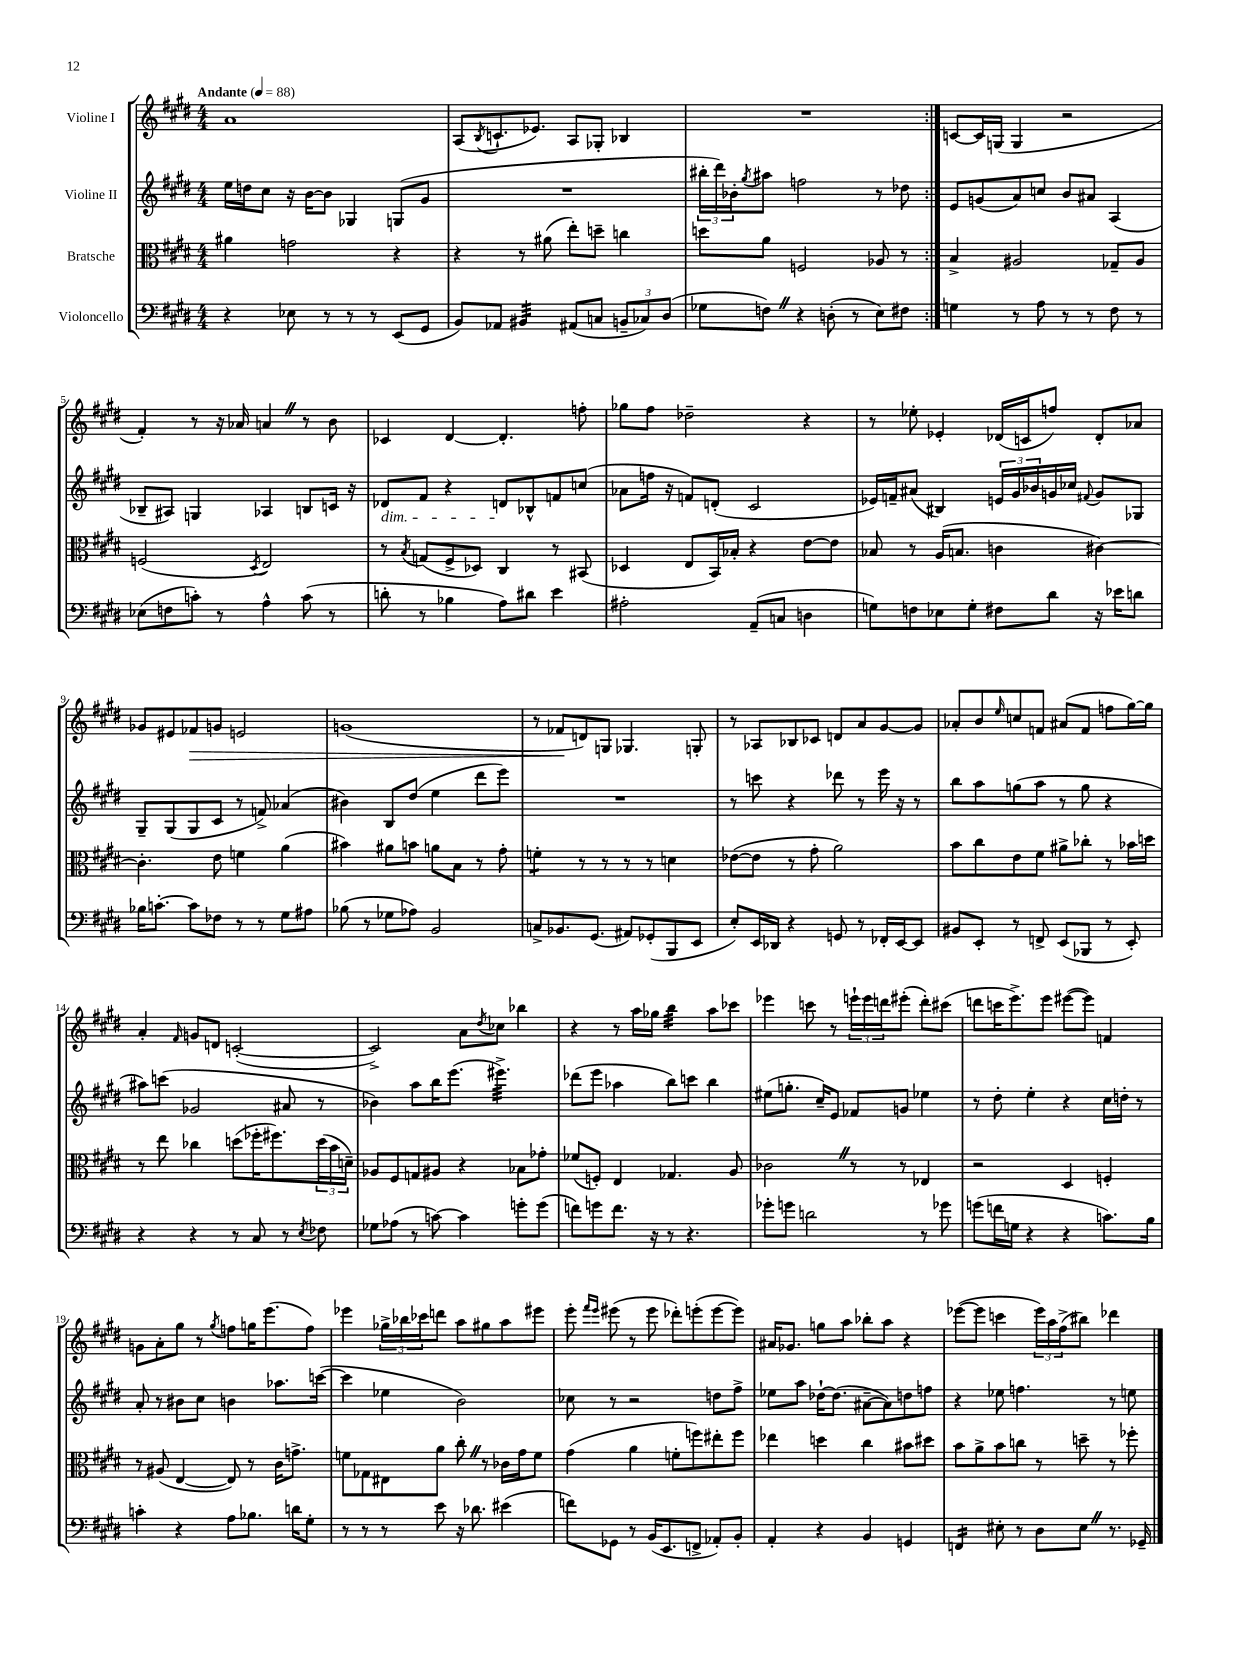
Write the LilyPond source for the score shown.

<<
\new StaffGroup <<
\new Staff = "s0" \with { instrumentName = "Violine I" } {
    \clef treble \key e \major \numericTimeSignature \time 4/4 \tempo "Andante" 4 = 88
    \repeat volta 2 { a'1 |
    a8( \acciaccatura { b8 } c'8.-! ees'8.) a8 ges8-. bes4 |
    R1 | }
    c'8~ c'16 g16( g4 r2 |
    fis'4-.) r8 r16 aes'16 a'4 \once \override BreathingSign.text = \markup { \musicglyph "scripts.caesura.straight" } \breathe r8 b'8 |
    ces'4 dis'4~ dis'4.-. f''8-. |
    ges''8 fis''8 des''2-- r4 |
    r8 ees''8-. ees'4-. des'16( c'16 f''8) des'8-. aes'8 |
    ges'8 eis'8 fes'8\> g'8 e'2 |
    g'1( |
    r8 fes'8\! d'8) g8 ges4. g8-. |
    r8 aes8 bes8 ces'8 d'8 a'8 gis'8~ gis'8 |
    aes'8-. b'8 \grace { e''16 } c''8 f'8 ais'8( f'8 f''8 gis''16~) gis''16 |
    a'4-. \grace { fis'16 } g'8 d'8 c'2~-.( |
    c'2->) a'8 \acciaccatura { dis''8 } ces''8 bes''4 |
    r4 r8 a''16 ges''16 b''4:32 a''8 ces'''8 |
    ees'''4 c'''8 r8 \tuplet 3/2 { e'''16-! e'''16 d'''16 } eis'''8-.( d'''8-.) cis'''8( |
    d'''8 c'''16 e'''8.->) e'''8 eis'''8~( eis'''8) f'4 |
    g'8 a'8-. gis''8 r8 \acciaccatura { gis''8 } f''8 g''16 e'''8.( f''8) |
    ees'''4 \tuplet 3/2 { ges''16-> bes''16 ces'''16 } d'''8 a''8 gis''8 a''8 eis'''8 |
    e'''8-. \grace { fis'''16 e'''16 } eis'''8( r8 eis'''8 des'''8-.) e'''8-.( e'''8~ e'''8) |
    ais'16 ges'8. g''8 a''8 bes''8-. a''8 r4 |
    ees'''8~( ees'''8 c'''4 \tuplet 3/2 { ees'''16) a''16 fis''16->( } bis''8) des'''4 \bar "|." |
}
\new Staff = "s1" \with { instrumentName = "Violine II" } {
    \clef treble \key e \major \numericTimeSignature \time 4/4
    \repeat volta 2 { e''16 d''16 cis''8 r16 b'16~ b'8 ges4 g8( gis'8 |
    R1 |
    \tuplet 3/2 { bis''16-. dis'''16) bes'16-. } \acciaccatura { gis''8 } ais''8 f''2 r8 des''8 | }
    e'8 g'8( a'8) c''8 b'8 ais'8 a4( |
    bes8-- ais8) g4 aes4 b8 c'16 r16 |
    des'8\dim fis'8 r4 d'8\! bes8-^ f'8 c''8( |
    aes'8 f''16 r16 f'8) d'8-.( cis'2 |
    ees'16) f'16-- ais'8( bis4) \tuplet 3/2 { e'16 gis'16 bes'16 } g'16 ces''16 \appoggiatura { fis'8 } g'8 ges8 |
    gis8-- gis8( gis8 cis'8 r8 f'8->) aes'4( |
    bis'4) b8 dis''8( e''4 dis'''8 e'''8) |
    R1 |
    r8 c'''8 r4 des'''8 r8 e'''16 r16 r8 |
    b''8 a''8 g''8( a''8 r8 g''8 r4 |
    ais''8) c'''8( ges'2 ais'8 r8 |
    bes'4) a''8 b''16 e'''8.( eis'''4.:32->) |
    des'''8( e'''8 aes''4 b''8) c'''8 b''4 |
    eis''8( g''8.-. cis''16--) e'8 fes'8 g'8 ees''4 |
    r8 dis''8-. e''4-. r4 cis''16 d''16-. r8 |
    a'8-. r8 bis'8 cis''8 b'4 aes''8. c'''16~( |
    c'''4 ees''4 b'2) |
    ces''8 r8 r2 d''8 fis''8-> |
    ees''8 a''8 des''16~-! des''8.( ais'8~-- ais'8) d''8 f''8 |
    r4 ees''8 f''4. r8 e''8 \bar "|." |
}
\new Staff = "s2" \with { instrumentName = "Bratsche" } {
    \clef alto \key e \major \numericTimeSignature \time 4/4
    \repeat volta 2 { ais'4 g'2 r4 |
    r4 r8 ais'8( e''8-.) d''8-- c''4 |
    d''8 a'8 f2 aes8 r8 | }
    b4-> ais2 ges8-- ais8 |
    f2( \acciaccatura { dis8 } e2) |
    r8 \acciaccatura { b8 } g8( fis8-> des8) cis4 r8 bis,8( |
    des4 e8 b,16) bes16-. r4 e'8~ e'8 |
    bes8 r8 a16( b8. c'4 cis'4~) |
    cis'4.-. e'8 f'4 a'4( |
    bis'4) ais'8 b'8 a'8 b8 r8 gis'8-. |
    f'4:8-. r8 r8 r8 r8 d'4 |
    ees'8~( ees'8 r8 gis'8-. a'2) |
    b'8 cis''8 e'8 fis'8 ais'8-> ces''8-. r8 bes'16 d''16 |
    r8 e''8 ces''4 d''8( fes''16-. fis''8.) \tuplet 3/2 { d''16( b'16 d'16--) } |
    aes8 fis8 g8 ais8 r4 bes8 ges'8-. |
    fes'8( f8-.) e4 ges4. a8 |
    ces'2 \once \override BreathingSign.text = \markup { \musicglyph "scripts.caesura.straight" } \breathe r8 r8 ees4 |
    r2 dis4 f4-. |
    r8 ais8( e4~ e8) r8 cis'16 g'8.-> |
    f'8 ges8 eis8 a'8 cis''8-. \once \override BreathingSign.text = \markup { \musicglyph "scripts.caesura.straight" } \breathe r8 ces'16 gis'16 f'8 |
    gis'4( a'4 f'8-. f''8) eis''8-. f''8 |
    ees''4 d''4 cis''4 bis'8 dis''8 |
    b'8 a'8-> b'8 c''8 r8 d''8-- r8 fes''8-. \bar "|." |
}
\new Staff = "s3" \with { instrumentName = "Violoncello" } {
    \clef bass \key e \major \numericTimeSignature \time 4/4
    \repeat volta 2 { r4 ees8 r8 r8 r8 e,8( gis,8 |
    b,8) aes,8 bis,4:32 ais,8( c8 \tuplet 3/2 { b,8-- ces8) dis8( } |
    ges8 f8) \once \override BreathingSign.text = \markup { \musicglyph "scripts.caesura.straight" } \breathe r4 d8-.( r8 e8) fis8 | }
    g4 r8 a8 r8 r8 fis8 r8 |
    ees8( f8 c'8-.) r8 a4-^ c'8( r8 |
    d'8-. r8 bes4 a8) dis'8 e'4 |
    ais2-. a,8--( c8 d4 |
    g8) f8 ees8 g8-. fis8 dis'8 r16 ees'16 d'8 |
    bes16 c'8.~-. c'8 fes8 r8 r8 gis8 ais8 |
    bes8( r8 ges8 aes8) b,2 |
    c8-> bes,8. gis,8.( ais,8) ges,8-.( b,,8 e,8 |
    e8-.) e,16 des,16 r4 g,8 r8 fes,16-. e,16~ e,8 |
    bis,8 e,8-. r8 f,8-> e,8( bes,,8 r8 e,8-.) |
    r4 r4 r8 cis8 r8 \acciaccatura { e8 } fes8 |
    ges8 aes8( r8 c'8~) c'4 g'8-. g'8( |
    f'8) g'8 f'8. r16 r8 r4. |
    ges'8-. g'8 d'2 r8 ges'8 |
    g'8( f'16 g16 r4 r4 c'8.) b16 |
    c'4-. r4 a8 bes8. d'16 gis8-. |
    r8 r8 r8 e'8 r16 des'8. eis'4( |
    f'8) ges,8 r8 b,16( e,8. f,8-> aes,8-.) b,8-. |
    a,4-. r4 b,4 g,4 |
    f,4:16 eis8-. r8 dis8 eis8 \once \override BreathingSign.text = \markup { \musicglyph "scripts.caesura.straight" } \breathe r8. ges,16-- \bar "|." |
}
>>
>>
